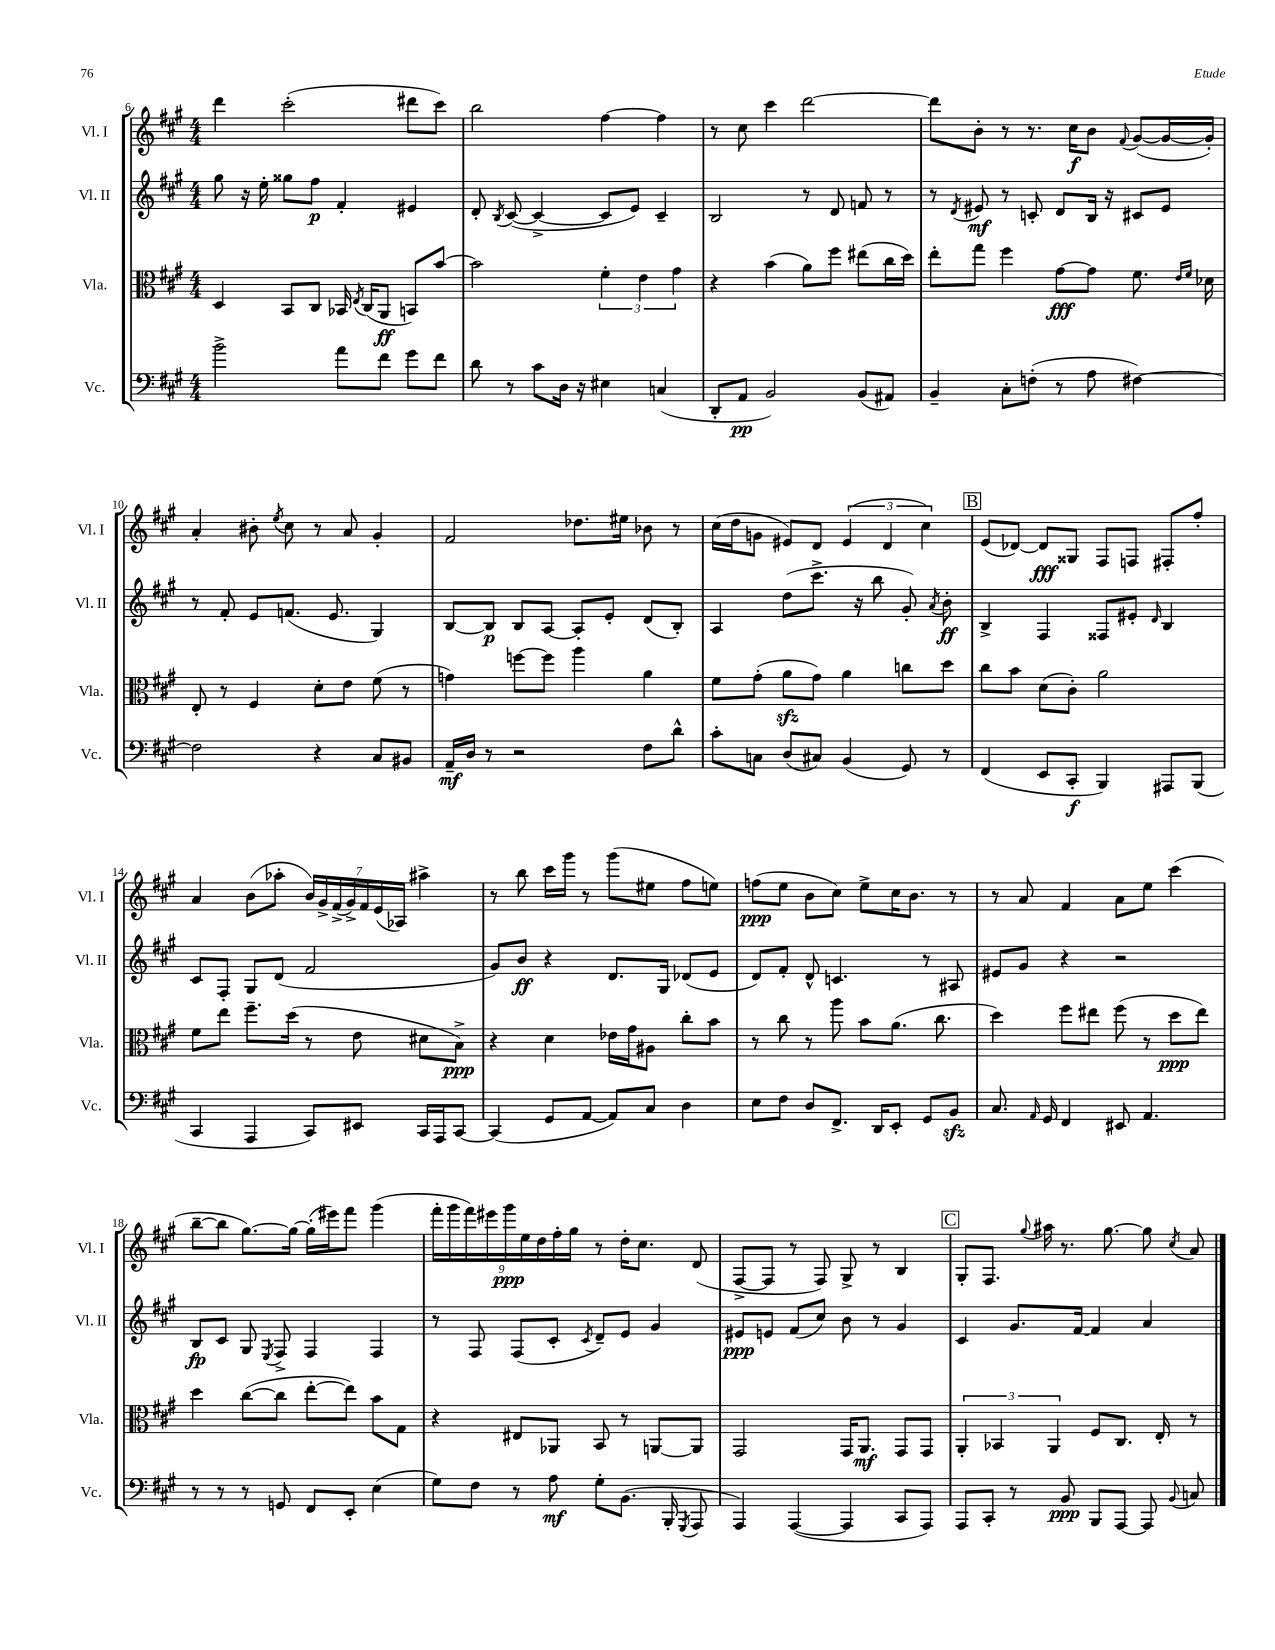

**kern	**kern	**kern	**kern
*staff4	*staff3	*staff2	*staff1
*clefF4	*clefC3	*clefG2	*clefG2
*k[f#c#g#]	*k[f#c#g#]	*k[f#c#g#]	*k[f#c#g#]
*M4/4	*M4/4	*M4/4	*M4/4
2b^	4D	8gg#	4ddd
.	.	16r	.
.	.	16ee'	.
.	8BB	8gg##	(2ccc#'
.	8C#	8ff#	.
8a	16BB-	4f#'	.
.	8qE	.	.
.	(16C#	.	.
8f#	8AA	.	.
8g#	8BB)	4e#	8ddd#
8f#	[8b	.	8ccc#)
=	=	=	=
8d	2b]	8d'	2bb
.	.	8qB	.
8r	.	([8c#	.
8c#	.	4c#^_	.
16D	.	.	.
16r	.	.	.
4E#	6f#'	8c#]	[4ff#
.	.	8e)	.
.	6e	.	.
(4C	.	4c#~	4ff#]
.	6g#	.	.
=	=	=	=
8DD'	4r	2B	8r
8AA	.	.	8cc#
2BB)	(4b	.	4ccc#
.	8a)	8r	[2ddd
.	8ff#	8d	.
(8BB	(8ee#	8f	.
8AA#)	16cc#	8r	.
.	16dd)	.	.
=	=	=	=
4BB~	8ee'	8r	8ddd]
.	.	8qd	.
.	8gg#	8e#	8b'
8C#'	4ff#	8r	8r
(8F'	.	8c'	8.r
8r	[8g#	8d	.
.	.	.	16cc#
8A	8g#]	16B	8b
.	.	16r	.
.	.	.	8qqf#
[4F#)	8.f#	8c#	([8g#
.	.	8e#	16g#_
.	16qqe	.	.
.	16qqf#	.	.
.	16d-	.	16g#'])
=	=	=	=
2F#]	8E'	8r	4a'
.	8r	8f#'	.
.	4F#	8e	8b#'
.	.	.	8qee
.	.	(8.f	8cc#
4r	8d'	.	8r
.	.	8.e	.
.	8e	.	8a
8C#	(8f#	4G#)	4g#'
8BB#	8r	.	.
=	=	=	=
16AA~	4g)	[8B	2f#
16D	.	.	.
8r	.	8B]	.
2r	[8ff	8B	.
.	8ff]	[8A	.
.	4aa	8A']	8.dd-
.	.	8e'	.
.	.	.	16ee#
8F#	4a	(8d	8b-
8d^^	.	8B')	8r
=	=	=	=
8c#'	8f#	4A	(16cc#
.	.	.	16dd
8C	(8g#'	.	8g
(8D	8a	(8dd	8e#)
8C#)	8g#)	8.ccc#^	8d
(4BB	4a	.	(6e#
.	.	16r	.
.	.	8bb	.
.	.	.	6d
8GG#)	8cc	8g#')	.
.	.	.	6cc#)
.	.	8qa	.
8r	8dd	8b'	.
=	=	=	=
(4FF#	8cc#	4B^	(8e
.	8b	.	[8d-)
8EE	(8d	4F#	8d-]
8CC#'	8c#')	.	8G##
4BBB)	2a	8F##	8F#
.	.	8e#'	8F
.	.	16qqd	.
8AAA#	.	4B	8F#'
(8BBB	.	.	8ff#'
=	=	=	=
4CC#	8f#	8c#	4a
.	8ee	8F#'	.
4AAA	8.ff#~	8G#	(8b
.	.	(8d	8aa-'
.	(16dd	.	.
8CC#)	8r	2f#	28b)
.	.	.	28g#^
.	.	.	(28f#^
.	.	.	28g#^)
8EE#	8e	.	.
.	.	.	28f#
.	.	.	(28e
.	.	.	28A-)
16CC#	8d#	.	4aa#^
16AAA	.	.	.
[8CC#	8B^)	.	.
=	=	=	=
(4CC#]	4r	8g#)	8r
.	.	8b	8bb
8GG#	4d	4r	16ccc#
.	.	.	16ggg#
[8AA	.	.	8r
8AA])	16e-	8.d	(8ggg#
.	16g#	.	.
8C#	8A#	.	8ee#
.	.	16G#	.
4D	8cc#'	(8d-	8ff#
.	8b	8e	8ee)
=	=	=	=
8E	8r	8d)	(8ff
8F#	8cc#	8f#'	8ee
8D	8r	8d^^	8b
8.FF#^	8aa	4.c	8cc#)
.	8b	.	8ee^
16DD	.	.	.
8EE'	(8.a	.	16cc#
.	.	.	8.b
8GG#	.	8r	.
.	8.cc#	.	.
8BB	.	8A#	8r
=	=	=	=
8.C#	4dd)	8e#	8r
.	.	8g#	8a
16qqAA	.	.	.
16GG#	.	.	.
4FF#	8ff#	4r	4f#
.	8ee#	.	.
8EE#	(8ff#	2r	8a
4.AA	8r	.	8ee
.	8dd	.	(4ccc#
.	8ee#)	.	.
=	=	=	=
8r	4dd	8B	[8bb~
8r	.	8c#	8bb]
8r	([8cc#	8G#	[8.gg#)
.	.	8qE	.
8GG	8cc#]	8F#^	.
.	.	.	16gg#_
8FF#	[8ee'	4F#	(16gg#']
.	.	.	16eee#)
8EE'	8ee])	.	8fff#
(4E	8b	4F#	(4ggg#
.	8G#	.	.
=	=	=	=
8G#)	4r	8r	18fff#'
.	.	.	18ggg#
.	.	.	18fff#)
8F#	.	8F#	.
.	.	.	18eee#
.	.	.	18ggg#
8r	8E#	(8F#	.
.	.	.	18ee
.	.	.	18dd
8A	8AA-	8c#'	.
.	.	.	18ff#'
.	.	.	18gg#
.	.	8qc#	.
8G#'	8BB	8d~)	8r
(8.BB	8r	8e	16dd'
.	.	.	8.cc#
.	[8AA	4g#	.
16BBB'	.	.	.
8qGGG#	.	.	.
8AAA	8AA]	.	(8d
=	=	=	=
4AAA)	2GG#	8e#	[8F#^
.	.	8e	8F#]
([4AAA	.	(8f#	8r
.	.	8cc#)	8F#)
4AAA]	16GG#	8b	8G#^
.	8.AA	.	.
.	.	8r	8r
8CC#	8GG#	4g#	4B
8AAA)	8GG#	.	.
=	=	=	=
8AAA	6AA'	4c#	8G#'
8CC#'	.	.	8.F#
.	6BB-	.	.
8r	.	8.g#	.
.	.	.	8qqgg#
.	.	.	16aa#
.	6AA	.	.
8BB	.	.	8.r
.	.	[16f#	.
8BBB	8F#	4f#]	.
.	.	.	[8.gg#
[8AAA	8.C#	.	.
8AAA]	.	4a	8gg#]
.	16E'	.	.
8qqBB	.	.	8qcc#
8C	8r	.	8a
==	==	==	==
*-	*-	*-	*-
